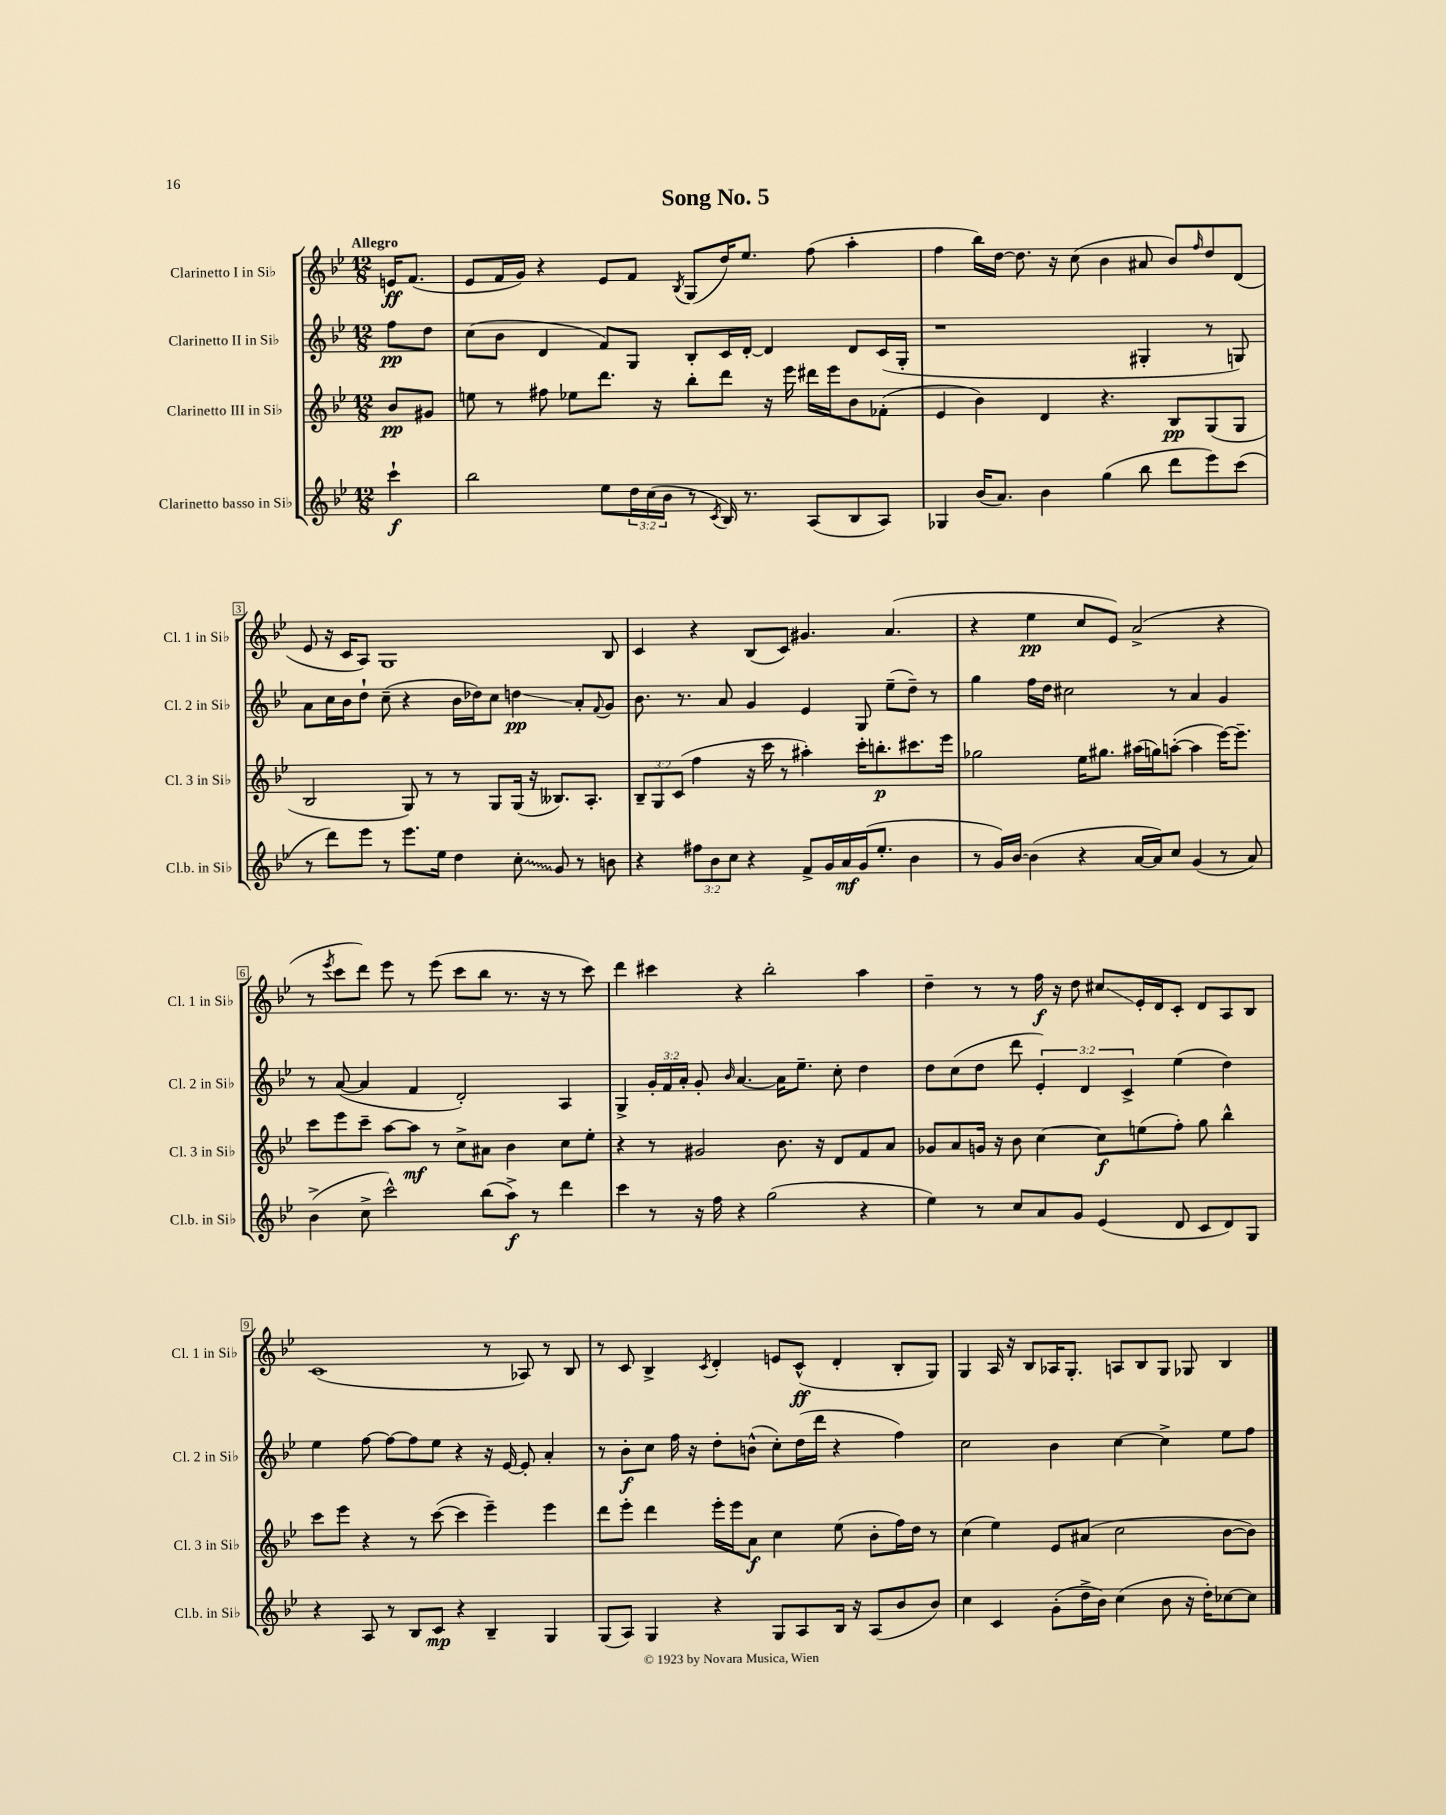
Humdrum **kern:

**kern	**kern	**kern	**kern
*staff4	*staff3	*staff2	*staff1
*clefG2	*clefG2	*clefG2	*clefG2
*k[b-e-]	*k[b-e-]	*k[b-e-]	*k[b-e-]
*M12/8	*M12/8	*M12/8	*M12/8
4ccc`	8b-	8ff	16e
.	.	.	(8.f
.	8g#	8dd	.
=	=	=	=
2bb-	8ee	(8cc	8e-
.	8r	8b-	16f
.	.	.	16g)
.	8ff#	4d	4r
.	8ee-	.	.
8ee-	8.ddd	8f)	8e-
24dd	.	8G	8f
(24cc	.	.	.
.	16r	.	.
24b-	.	.	.
.	.	.	8qB-
8r	8bb-'	8B-'	(8G
8qc	.	.	.
16B-)	8ddd	16c	16dd)
8.r	.	[16d'	8.ee-
.	16r	4d]	.
.	16eee-	.	.
(8A	16ddd#	.	(8ff
.	16eee-	.	.
8B-	8b-	8d	4aa'
8A)	(8f-'	(16c	.
.	.	16G'	.
=	=	=	=
4G-	4e-	1r	4ff
(16b-	4b-)	.	16bb-)
8.a)	.	.	[16dd
.	.	.	8.dd]
4b-	4d	.	.
.	.	.	16r
.	.	.	(8cc
(4gg	4.r	.	4b-
8bb-	.	4G#'	8a#
8ddd	8B-	.	8b-)
.	.	.	16qqff
8eee-)	(8G	8r	8dd
(8ccc	8G	8G)	(8d
=	=	=	=
8r	2B-	8a	8e-
8ddd)	.	16cc	16r
.	.	16b-	16c
8eee-	.	8dd`	8A)
8r	.	(8cc~	1G
8.eee-	8G)	4r	.
.	8r	.	.
16ee-	.	.	.
4dd	8r	16b-	.
.	.	16dd-)	.
.	8G	8cc	.
8cc'	(16G	4dd	.
.	16r	.	.
8g	8.B--)	.	.
8r	.	8a'	.
.	8.A'	.	.
.	.	8qqf	.
8b	.	8g	8B-
=	=	=	=
4r	12B-~	8.b-	4c
.	12G	.	.
.	(12c	.	.
.	.	8.r	.
12ff#	4ff	.	4r
12b-	.	.	.
.	.	8a	.
12cc	.	.	.
4r	16r	4g	(8B-
.	16ccc	.	.
.	8r	.	8c)
8f^	4aa#')	4e-	4.g#
16g	.	.	.
16a	.	.	.
(16g	16ccc'	8G	.
8.ee-'	8.bb'	.	.
.	.	(8ee-~	(4.a
4b-	8.ccc#	8dd~)	.
.	.	8r	.
.	16eee-	.	.
=	=	=	=
8r	2gg-	4gg	4r
16g)	.	.	.
[16b-	.	.	.
(4b-]	.	16ff	4ee-
.	.	16dd	.
.	.	2cc#	.
4r	16ee-	.	8cc
.	8.gg#	.	.
.	.	.	8e-)
[16a	(16aa#	.	(2a^
16a])	16gg)	.	.
8cc	([8aa'	8r	.
(4g	4aa]	4a	.
8r	[16eee-)	4g	4r
.	8.eee-~]	.	.
8a)	.	.	.
=	=	=	=
(4b-^	8ccc	8r	8r
.	.	.	8qeee-
.	8eee-	([8a	8ccc
8cc^	8ccc~	4a]	8ddd)
2ccc^^)	[8aa	.	8eee-
.	8aa]	4f	8r
.	8r	.	(8eee-
.	8cc^	2d')	8ccc
(8bb-	8a#	.	8bb-
8aa^)	4b-	.	8.r
8r	.	.	.
.	.	.	16r
4ddd	8cc	4A	8r
.	8ee-'	.	8ccc)
=	=	=	=
4ccc	4r	4G^	4ddd
8r	8r	24g'	4ccc#
.	.	24f	.
.	.	24a'	.
16r	2g#	8g'	.
16ff	.	.	.
.	.	16qqb-	.
4r	.	[4.a	4r
(2gg	.	.	2bb-'
.	8.b-	16a]	.
.	.	8.ee-~	.
.	16r	.	.
.	8d	8cc'	.
4r	8f	4dd	4aa
.	8a	.	.
=	=	=	=
4ee-)	8g-	8dd	4dd~
.	8a	(8cc	.
8r	16g	8dd	8r
.	16r	.	.
8cc	8b-	8ddd	8r
8a	[4cc	6e-')	16ff
.	.	.	16r
8g	.	.	8dd
.	.	6d	.
(4e-	8cc]	.	8cc#
.	.	6c^	.
.	(8ee	.	16e-'
.	.	.	16d
8d	8ff')	(4ee-	8c'
8c	8gg	.	8d
8d)	4bb-^^	4dd)	8A
8G	.	.	8B-
=	=	=	=
4r	8ccc	4ee-	(1c
.	8eee-	.	.
8A	4r	[8ff	.
8r	.	8ff_	.
8B-	8r	8ff]	.
8c	([8ccc	8ee-	.
4r	4ccc]	4r	.
4B-~	4eee-~)	16r	8r
.	.	[16e-	.
.	.	8e-']	8A-)
4G	4eee-	4a'	8r
.	.	.	8B-
=	=	=	=
(8G	8ddd	8r	8r
8A)	8eee-'	8b-'	8c
4G	4ddd	8cc	4B-^
.	.	16ff	.
.	.	16r	.
.	.	.	8qc
4r	16eee-'	8dd'	4d'
.	16eee-	.	.
.	8a	(8b^^	.
8G	4cc	8cc')	8e
8A	.	(16dd	(8c^^
.	.	16ddd	.
16B-	(8ee-	4r	4d'
16r	.	.	.
(8A	8b-'	.	.
8b-	16ff)	4ff)	8B-'
.	16dd	.	.
8b-)	8r	.	8G)
=	=	=	=
4cc	(4cc	2cc	4G
4c	4ee-)	.	16A
.	.	.	16r
.	.	.	8B-
(8g'	8e-	4b-	16A-
.	.	.	8.G'
16dd^	(8a#	.	.
16b-)	.	.	.
(4cc	2cc	[4cc	8A
.	.	.	8B-
8b-	.	4cc^]	8G
16r	.	.	8G-
16dd')	.	.	.
[8cc-	[8b-	8ee-	4B-
8cc-]	8b-])	8ff	.
==	==	==	==
*-	*-	*-	*-
